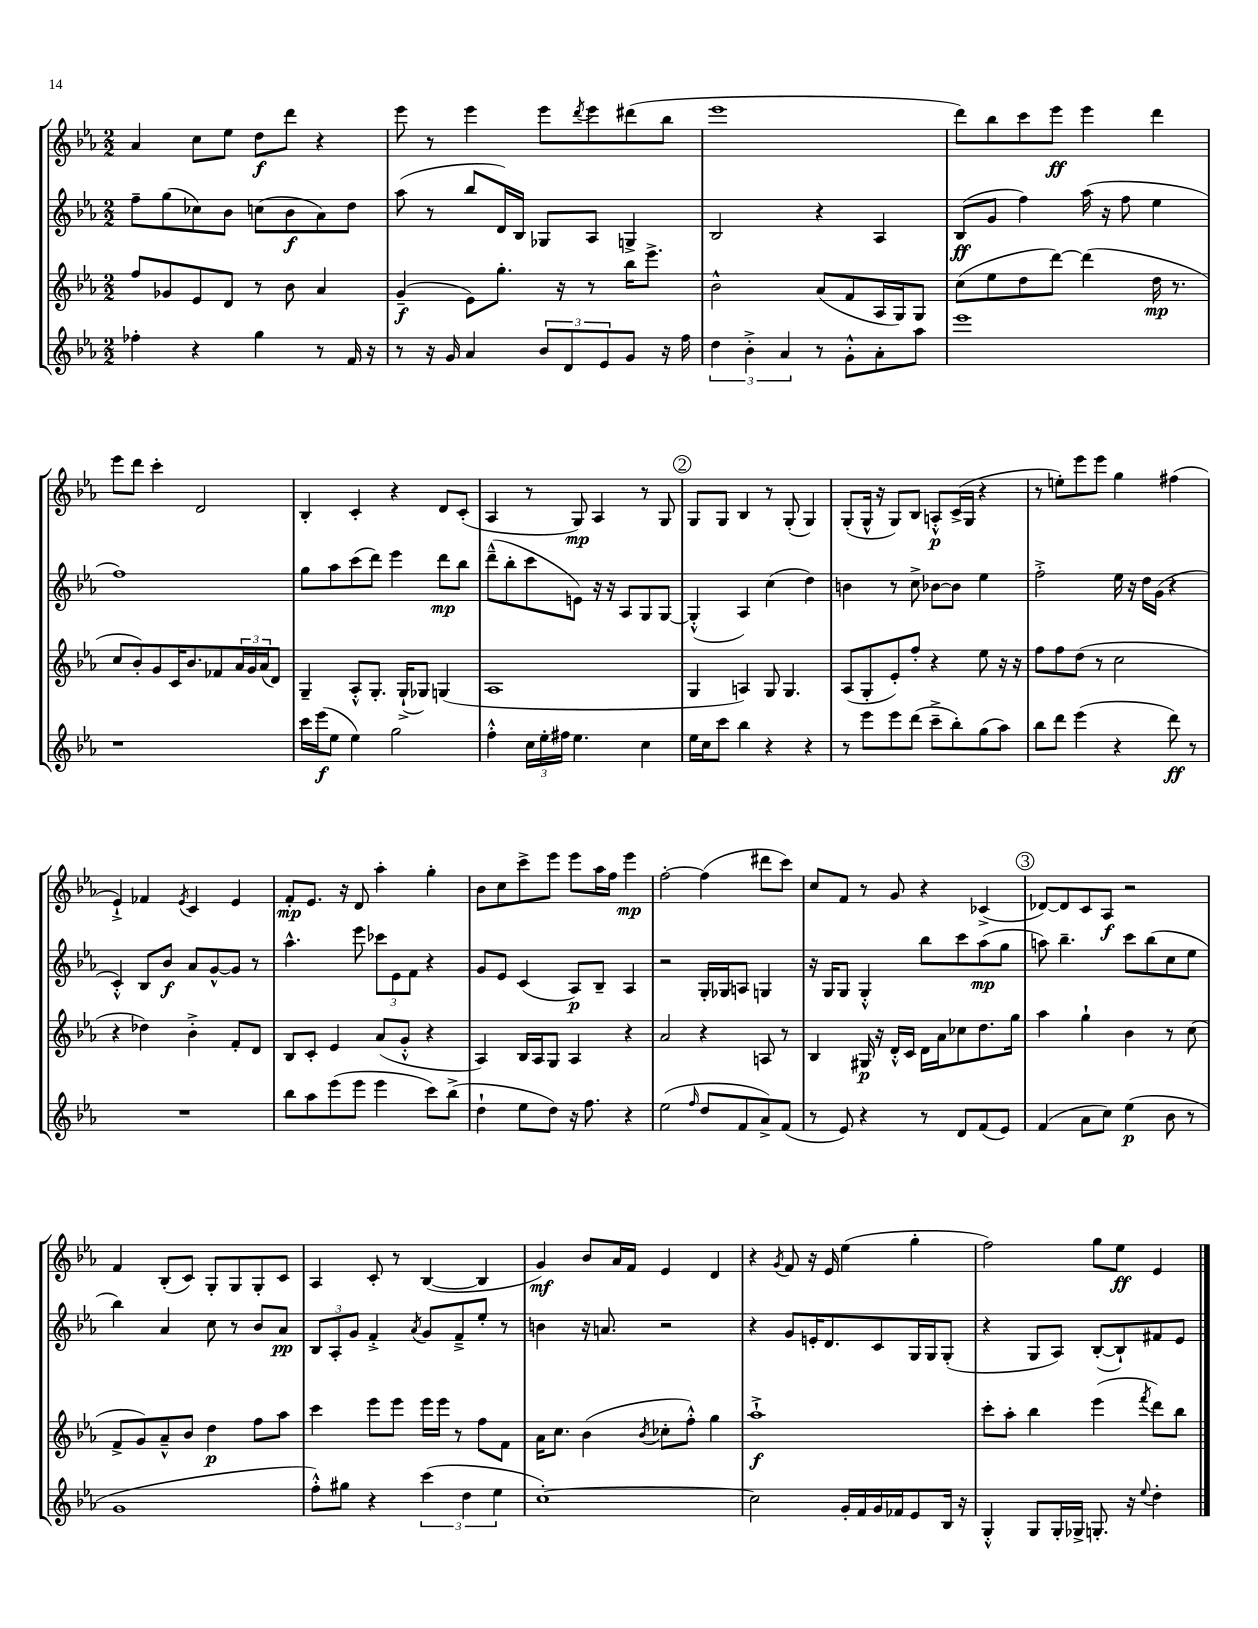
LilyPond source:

<<
\new StaffGroup <<
\new Staff = "s0" {
    \clef treble \key ees \major \numericTimeSignature \time 2/2
    aes'4 c''8 ees''8 d''8\f d'''8 r4 |
    ees'''8 r8 ees'''4 ees'''8 \acciaccatura { d'''8 } ees'''8 dis'''8( bes''8 |
    ees'''1 |
    d'''8) bes''8 c'''8 ees'''8\ff ees'''4 d'''4 |
    ees'''8 d'''8 c'''4-. d'2 |
    bes4-. c'4-. r4 d'8 c'8-.( |
    aes4 r8 g8\mp) aes4 r8 g8 |
    \mark \markup { \circle "2" } g8 g8 bes4 r8 g8-.( g4) |
    g8-.( g16-^ r16 g8) bes8 a8-.-^\p c'16->( g16 r4 |
    r8 e''8-.) ees'''8 ees'''8 g''4 fis''4( |
    ees'4-!->) fes'4 \acciaccatura { ees'8 } c'4 ees'4 |
    f'8-.\mp ees'8. r16 d'8 aes''4-. g''4-. |
    bes'8 c''8 c'''8-> ees'''8 ees'''8 aes''16 f''16 ees'''4\mp |
    f''2~-. f''4( dis'''8 c'''8) |
    c''8 f'8 r8 g'8 r4 ces'4->( |
    \mark \markup { \circle "3" } des'8~) des'8 c'8 aes8\f r2 |
    f'4 bes8-.( c'8) g8-. g8 g8-. c'8 |
    aes4 c'8-. r8 bes4~( bes4 |
    g'4\mf) bes'8 aes'16 f'16 ees'4 d'4 |
    r4 \acciaccatura { g'8 } f'8 r16 ees'16 ees''4( g''4-. |
    f''2) g''8 ees''8\ff ees'4 \bar "|." |
}
\new Staff = "s1" {
    \clef treble \key ees \major \numericTimeSignature \time 2/2
    f''8-- g''8( ces''8) bes'8 c''8( bes'8\f aes'8) d''8 |
    aes''8( r8 bes''8 d'16) bes16 ges8 aes8 g4-> |
    bes2 r4 aes4 |
    bes8\ff( g'8 f''4) aes''16( r16 f''8 ees''4 |
    f''1) |
    g''8 aes''8 c'''8( d'''8) ees'''4 d'''8\mp bes''8 |
    d'''8---^( bes''8-. c'''8 e'8) r16 r16 aes8 g8 g8~ |
    \mark \markup { \circle "2" } g4-.-^( aes4) c''4( d''4) |
    b'4 r8 c''8-> bes'8~ bes'8 ees''4 |
    f''2-.-> ees''16 r16 d''16 g'16( r4 |
    c'4-.-^) bes8 bes'8\f aes'8 g'8~-^ g'8 r8 |
    aes''4.-^ ees'''8 \tuplet 3/2 { ces'''8 ees'8 f'8 } r4 |
    g'8 ees'8 c'4( aes8\p) bes8-- aes4 |
    r2 g16-. ges16 a8 g4 |
    r16 g16 g8 g4-.-^ bes''8 c'''8 aes''8\mp( g''8 |
    \mark \markup { \circle "3" } a''8) bes''4.-- c'''8 bes''8( c''8 ees''8 |
    bes''4) aes'4 c''8 r8 bes'8 aes'8\pp |
    \tuplet 3/2 { bes8 aes8-. g'8 } f'4-.-> \acciaccatura { aes'8 } g'8 f'8---> ees''8-. r8 |
    b'4 r16 a'8. r2 |
    r4 g'8 e'16-. d'8. c'8 g16 g16 g8-.( |
    r4 g8 aes8) bes8~-.( bes8-!) fis'8 ees'8 \bar "|." |
}
\new Staff = "s2" {
    \clef treble \key ees \major \numericTimeSignature \time 2/2
    f''8 ges'8 ees'8 d'8 r8 bes'8 aes'4 |
    g'4--\f( ees'8) g''8.-. r16 r8 bes''16 ees'''8.-> |
    bes'2-^ aes'8( f'8 aes16 g16) g8 |
    c''8( ees''8 d''8 d'''8~) d'''4( d''16\mp r8. |
    c''8 bes'8-.) g'8 c'16 bes'8. fes'8 \tuplet 3/2 { aes'16 g'16 aes'16( } d'8) |
    g4-- aes8-.-^ g8.-. g16-!->( ges8) g4( |
    aes1 |
    \mark \markup { \circle "2" } g4 a4) g8 g4. |
    aes8( g8-. ees'8-.) f''8-. r4 ees''8 r16 r16 |
    f''8 f''8 d''8( r8 c''2 |
    r4 des''4) bes'4-.-> f'8-. d'8 |
    bes8 c'8-. ees'4 aes'8( g'8-.-^ r4 |
    aes4) bes16 aes16 g8 aes4 r4 |
    aes'2 r4 a8 r8 |
    bes4 gis16\p r16 d'16-.-^ c'16 d'16 aes'16 ces''8 d''8. g''16 |
    \mark \markup { \circle "3" } aes''4 g''4-! bes'4 r8 c''8( |
    f'8-> g'8) aes'8---^ bes'8 d''4\p f''8 aes''8 |
    c'''4 ees'''8 ees'''8 ees'''16 ees'''16 r8 f''8 f'8 |
    aes'16 c''8. bes'4( \acciaccatura { bes'8 } ces''8-. f''8-.-^) g''4 |
    aes''1-!->\f |
    c'''8-. aes''8-. bes''4 ees'''4( \acciaccatura { f'''8 } d'''8) bes''8 \bar "|." |
}
\new Staff = "s3" {
    \clef treble \key ees \major \numericTimeSignature \time 2/2
    fes''4-. r4 g''4 r8 f'16 r16 |
    r8 r16 g'16 aes'4 \tuplet 3/2 { bes'8 d'8 ees'8 } g'8 r16 f''16 |
    \tuplet 3/2 { d''4 bes'4-.-> aes'4 } r8 g'8-.-^ aes'8-. aes''8 |
    ees'''1 |
    r1 |
    c'''16 ees'''16\f( ees''8 ees''4) g''2 |
    f''4-.-^ \tuplet 3/2 { c''16 ees''16-. fis''16 } ees''4. c''4 |
    \mark \markup { \circle "2" } ees''16 c''16 c'''8 bes''4 r4 r4 |
    r8 ees'''8 ees'''8 d'''8( c'''8---> bes''8-.) g''8( aes''8) |
    bes''8 d'''8 ees'''4( r4 d'''8\ff) r8 |
    R1 |
    bes''8 aes''8 ees'''8( ees'''8 ees'''4 c'''8) bes''8->( |
    d''4-! ees''8 d''8) r16 f''8. r4 |
    ees''2( \grace { f''16 } d''8 f'8 aes'8->) f'8( |
    r8 ees'8) r4 r8 d'8 f'8( ees'8) |
    \mark \markup { \circle "3" } f'4( aes'8 c''8) ees''4\p( bes'8 r8 |
    g'1 |
    f''8-.-^) gis''8 r4 \tuplet 3/2 { c'''4( d''4 ees''4 } |
    c''1~-.) |
    c''2 g'16-. f'16 g'16 fes'16 ees'8 bes16 r16 |
    g4-.-^ g8 g16-. ges16-> g8.-. r16 \appoggiatura { ees''8 } d''4-. \bar "|." |
}
>>
>>
\layout { \context { \Score \remove "Bar_number_engraver" } }
